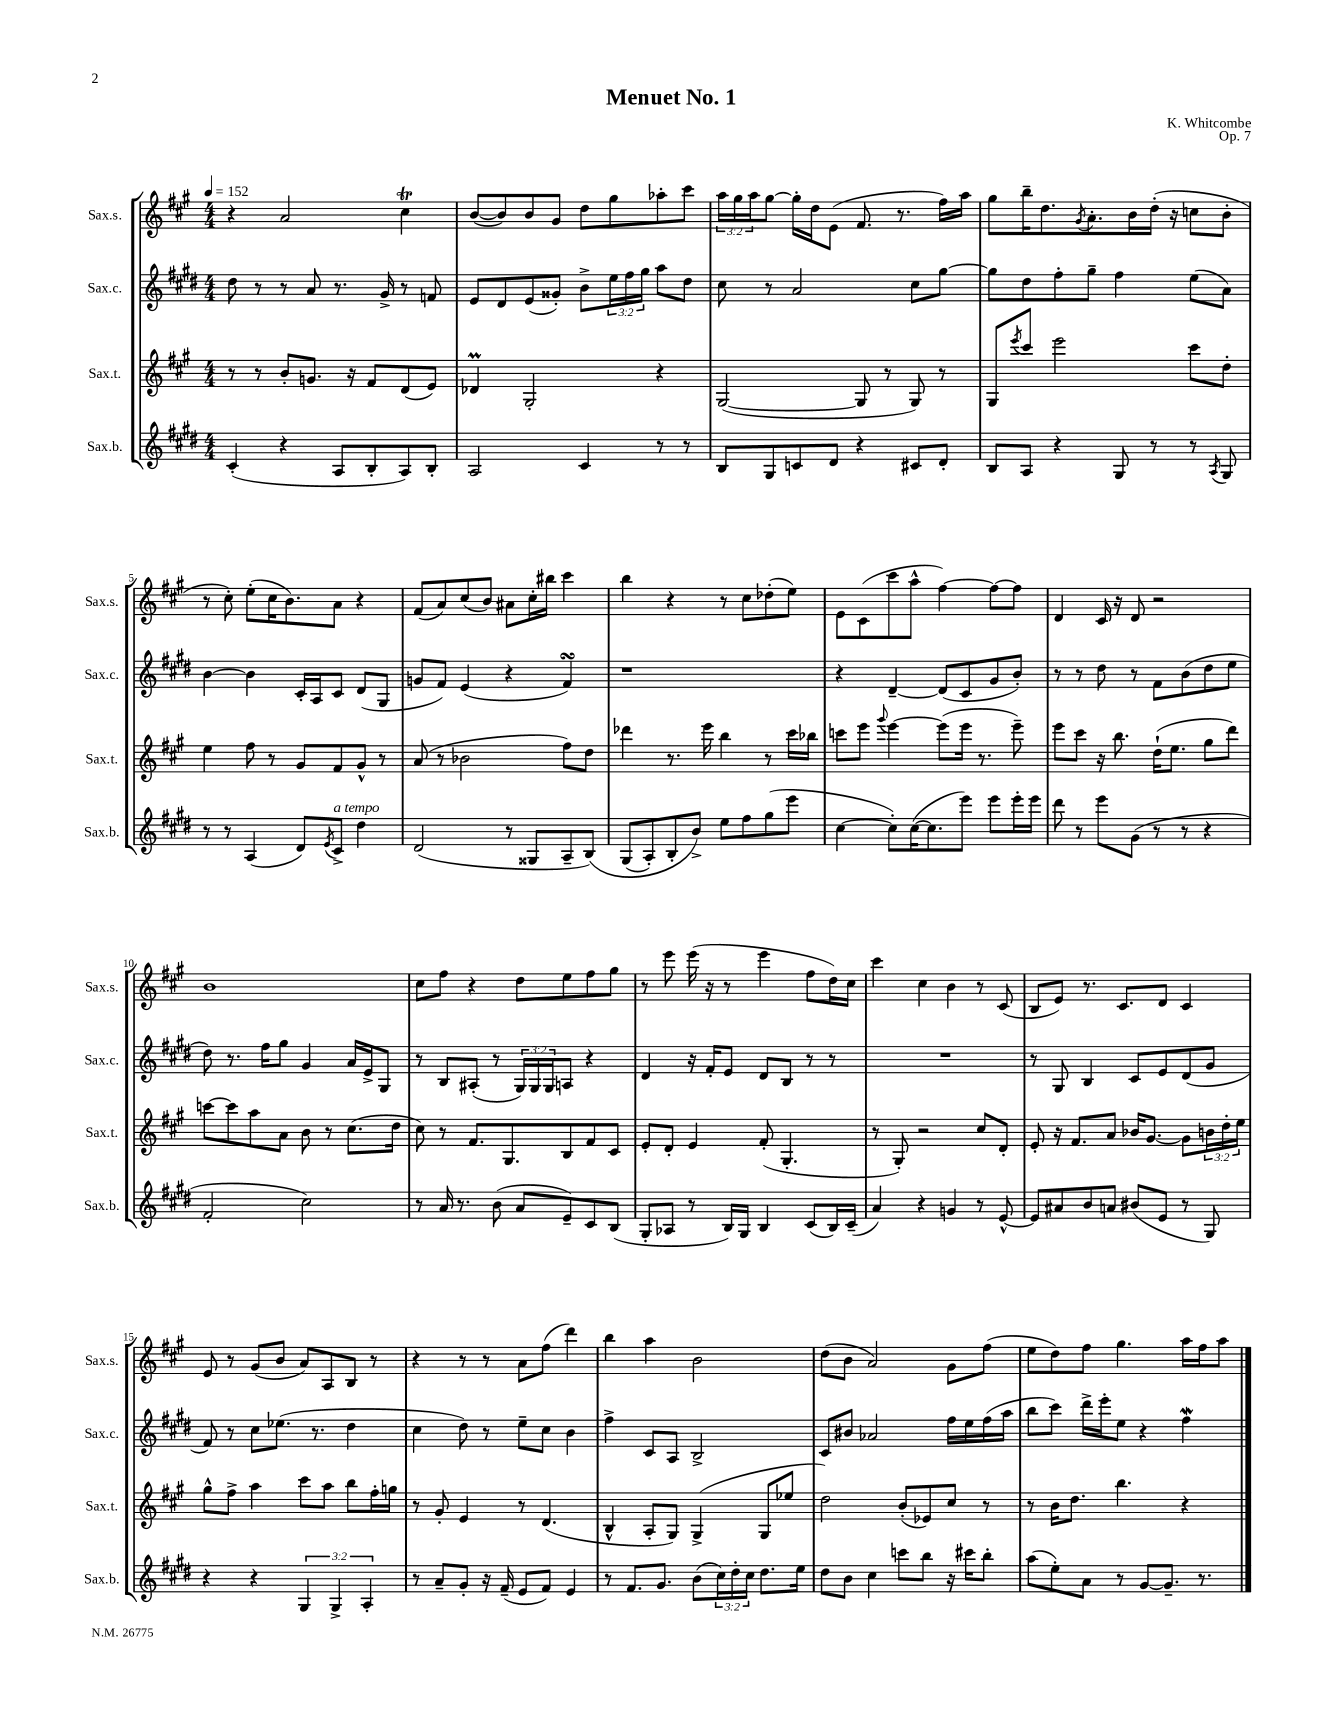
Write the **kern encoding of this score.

**kern	**kern	**kern	**kern
*part4	*part3	*part2	*part1
*staff4	*staff3	*staff2	*staff1
*I"Sax.b.	*I"Sax.t.	*I"Sax.c.	*I"Sax.s.
*I'Sax.b.	*I'Sax.t.	*I'Sax.c.	*I'Sax.s.
*clefG2	*clefG2	*clefG2	*clefG2
*k[f#c#g#d#]	*k[f#c#g#]	*k[f#c#g#d#]	*k[f#c#g#]
*M4/4	*M4/4	*M4/4	*M4/4
*MM152	*MM152	*MM152	*MM152
=1	=1	=1	=1
(4c#'/	8r	8dd#\	4r
.	8r	8r	.
4r	8b'/L	8r	2a/
.	8.gn/J	8a/	.
8A/L	.	8.r	.
.	16r	.	.
8B'/	8f#/L	.	.
.	.	16g#^/	.
8A/)	(8d/	8r	4cc#t\
8B'/J	8e/J)	8fn/	.
=2	=2	=2	=2
2A/	4d-XM/	8e/L	([8b/L
.	.	8d#/	8b/])
.	2G#'/	(8e/	8b/
.	.	8g##X'/J)	8g#/J
4c#/	.	8b^\L	8dd\L
.	.	24ee\L	8gg#\
.	.	24ff#\	.
.	.	24gg#\JJ	.
8r	4r	8aa\L	8aa-X'\
8r	.	8dd#\J	8ccc#\J
=3	=3	=3	=3
8B/L	([2G#/	8cc#\	24aa\LL
.	.	.	24gg#\
.	.	.	24aa\J
8G#/	.	8r	[8gg#\J
8cn/	.	2a/	16gg#'\LL]
.	.	.	16dd\J
8d#/J	.	.	(8e\J
4r	8G#/]	.	8.f#/
.	8r	.	.
.	.	.	8.r
8c#X/L	8G#/)	8cc#\L	.
8d#'/J	8r	[8gg#\J	16ff#\LL)
.	.	.	16aa\JJ
=4	=4	=4	=4
8B/L	8G#/L	8gg#\L]	8gg#\L
.	8qeee/	.	.
8A/J	8ccc#/J	8dd#\	16bb~\K
.	.	.	8.dd\
4r	2eee\	8ff#'\	.
.	.	.	8qg#/
.	.	8gg#~\J	8.a'\
8G#/	.	4ff#\	.
.	.	.	16b\L
8r	.	.	(16dd'\JJ
.	.	.	16r
8r	8ccc#\L	(8ee\L	8ccn\L
8qA/	.	.	.
8G#/	8dd'\J	8a\J)	8b'\J
!!LO:LB:g=z
=5	=5	=5	=5
8r	4ee\	[4b\	8r
8r	.	.	8cc#'\)
(4A/	8ff#\	4b\]	(8ee'\L
.	8r	.	16cc#\K
.	.	.	8.b\)
8d#/L)	8g#/L	16c#'/LL	.
.	.	16A/J	.
8qe/	.	.	.
!LO:TX:a:i:t=a tempo	!	!	!
8c#^/J	8f#/	8c#/J	8a\J
4dd#\	8g#^^/J	(8d#/L	4r
.	8r	8G#/J	.
=6	=6	=6	=6
(2d#/	(8a/	8gn/L	(8f#/L
.	8r	8f#/J)	8a/)
.	2b-X\	(4e/	(8cc#/
.	.	.	8b/J)
8r	.	4r	8a#X\L
8G##X/L	.	.	16cc#'\L
.	.	.	16bb#X\JJ
8A~/	8ff#\L)	4f#sSSS/)	4ccc#\
(8B/J)	8dd\J	.	.
=7	=7	=7	=7
(8G#/L	4ddd-X\	1r	4bb\
8A'/)	.	.	.
8B'/	8.r	.	4r
8b^/J)	.	.	.
.	16eee\	.	.
8ee\L	4bb\	.	8r
8ff#\	.	.	8cc#\L
(8gg#\	8r	.	(8dd-X'\
8eee\J	16ccc#\LL	.	8ee\J)
.	16bb-X\JJ	.	.
=8	=8	=8	=8
[4cc#\	8cccn\L	4r	8e\L
.	8eee\J	.	(8c#\
.	8qqggg#/	.	.
8cc#'\L])	[4eee\	[4d#~/	8ccc#\
([16cc#\K	.	.	8aa^^\J
8.cc#\]	.	.	.
.	(8eee\L]	(8d#/L]	[4ff#\)
8eee\J)	16eee\Jk	8c#/	.
.	8.r	.	.
8eee\L	.	8g#/	8ff#\L_
16eee'\L	8eee~\)	8b'/J)	8ff#\J]
16eee\JJ	.	.	.
=9	=9	=9	=9
8ddd#\	8eee\L	8r	4d/
8r	8ccc#\J	8r	.
8eee\L	16r	8dd#\	16c#/
.	8.bb\	.	16r
(8g#\J	.	8r	8d/
8r	(16dd`\KL	8f#\L	2r
.	8.ee\J	.	.
8r	.	(8b\	.
4r	8gg#\L	8dd#\	.
.	8ddd\J)	8ee\J	.
!!LO:LB:g=z
=10	=10	=10	=10
2f#'/	[8cccn\L	8dd#\)	1b
.	8ccc\]	8.r	.
.	8aa\	.	.
.	.	16ff#\KL	.
.	8a\J	8gg#\J	.
2cc#\)	8b\	4g#/	.
.	8r	.	.
.	(8.cc#\L	16a/LL	.
.	.	16e^/J	.
.	.	8G#/J	.
.	16dd\Jk	.	.
=11	=11	=11	=11
8r	8cc#\)	8r	8cc#\L
16a/	8r	8B/L	8ff#\J
8.r	.	.	.
.	8.f#/L	(8A#X'/J	4r
(8b\	.	8r	.
.	8.G#/	.	.
8a/L	.	24G#/LL)	8dd\L
.	.	24G#/	.
.	.	24G#/J	.
8e~/)	8B/	8An/J	8ee\
8c#/	8f#/	4r	8ff#\
(8B/J	8c#/J	.	8gg#\J
=12	=12	=12	=12
8G#'/L	8e'/L	4d#/	8r
8A-X/J	8d'/J	.	8eee\
8r	4e/	16r	(16eee\
.	.	16f#'/KL	16r
16B/LL)	.	8e/J	8r
16G#/JJ	.	.	.
4B/	(8f#'/	8d#/L	4eee\
.	4.G#'/	8B/J	.
(8c#/L	.	8r	8ff#\L
16B/L)	.	8r	16dd\L)
(16c#~/JJ	.	.	16cc#\JJ
=13	=13	=13	=13
4a/)	8r	1r	4ccc#\
.	8G#'/)	.	.
4r	2r	.	4cc#\
4gn/	.	.	4b\
8r	8cc#/L	.	8r
[8e^^/	8d'/J	.	(8c#/
=14	=14	=14	=14
8e/L]	8e'/	8r	8B/L
8a#X/	16r	8G#/	8e/J)
.	8.f#/L	.	.
8b/	.	4B/	8.r
8an/J	8a/J	.	.
.	.	.	8.c#/L
(8b#X/L	16b-X/KL	8c#/L	.
.	[8.g#/J	.	.
8e/J	.	8e/	8d/J
8r	8g#\L]	(8d#/	4c#/
8G#/)	24bn\L	8g#/J	.
.	24dd'\	.	.
.	24ee\JJ	.	.
!!LO:LB:g=z
=15	=15	=15	=15
4r	8gg#^^\L	8f#/)	8e/
.	8ff#^\J	8r	8r
4r	4aa\	8cc#\L	(8g#/L
.	.	(8.ee-X\J	8b/J
6G#/	8ccc#\L	.	8a/L)
.	.	8.r	.
.	8aa\J	.	8A/
6G#^/	.	.	.
.	8bb\L	4dd#\	8B/J
6A'/	.	.	.
.	16ff#'\L	.	8r
.	16ggn\JJ	.	.
=16	=16	=16	=16
8r	8r	4cc#\	4r
8a~/L	8g#'/	.	.
8g#'/J	4e/	8dd#\)	8r
16r	.	8r	8r
(16f#~/	.	.	.
8e/L	8r	8ee~\L	8a\L
8f#/J)	(4.d/	8cc#\J	(8ff#\J
4e/	.	4b\	4ddd\)
=17	=17	=17	=17
8r	4B^^/	4ff#^\	4bb\
8.f#/L	.	.	.
.	8A'/L	8c#/L	4aa\
8.g#/J	.	.	.
.	8G#/J)	8A/J	.
(8b\L	(4G#^/	2B^/	2b\
24cc#\L)	.	.	.
24dd#'\	.	.	.
24cc#\JJ	.	.	.
8.dd#\L	8G#/L	.	.
.	8ee-X/J	.	.
16ee\Jk	.	.	.
=18	=18	=18	=18
8dd#\L	2dd\)	8c#/L	(8dd\L
8b\J	.	8b#X/J	8b\J
4cc#\	.	2a-X/	2a/)
8cccn\L	(8b'/L	.	.
8bb\J	8e-X/)	.	.
16r	8cc#/J	16ff#\LL	8g#\L
16ccc#X\KL	.	16ee\	.
8bb'\J	8r	(16ff#\	(8ff#\J
.	.	16aa\JJ	.
=19	=19	=19	=19
(8aa\L	8r	8bb\L	8ee\L
8ee'\)	16b\KL	8ccc#\J)	8dd\)
.	8.dd\J	.	.
8a\J	.	16ddd#^\LL	8ff#\J
.	.	16eee'\J	.
8r	4.bb\	8ee\J	4.gg#\
[8g#/L	.	4r	.
8.g#~/J]	.	.	.
.	4r	4ff#W\	16aa\LL
8.r	.	.	16ff#\J
.	.	.	8aa\J
==	==	==	==
*-	*-	*-	*-
